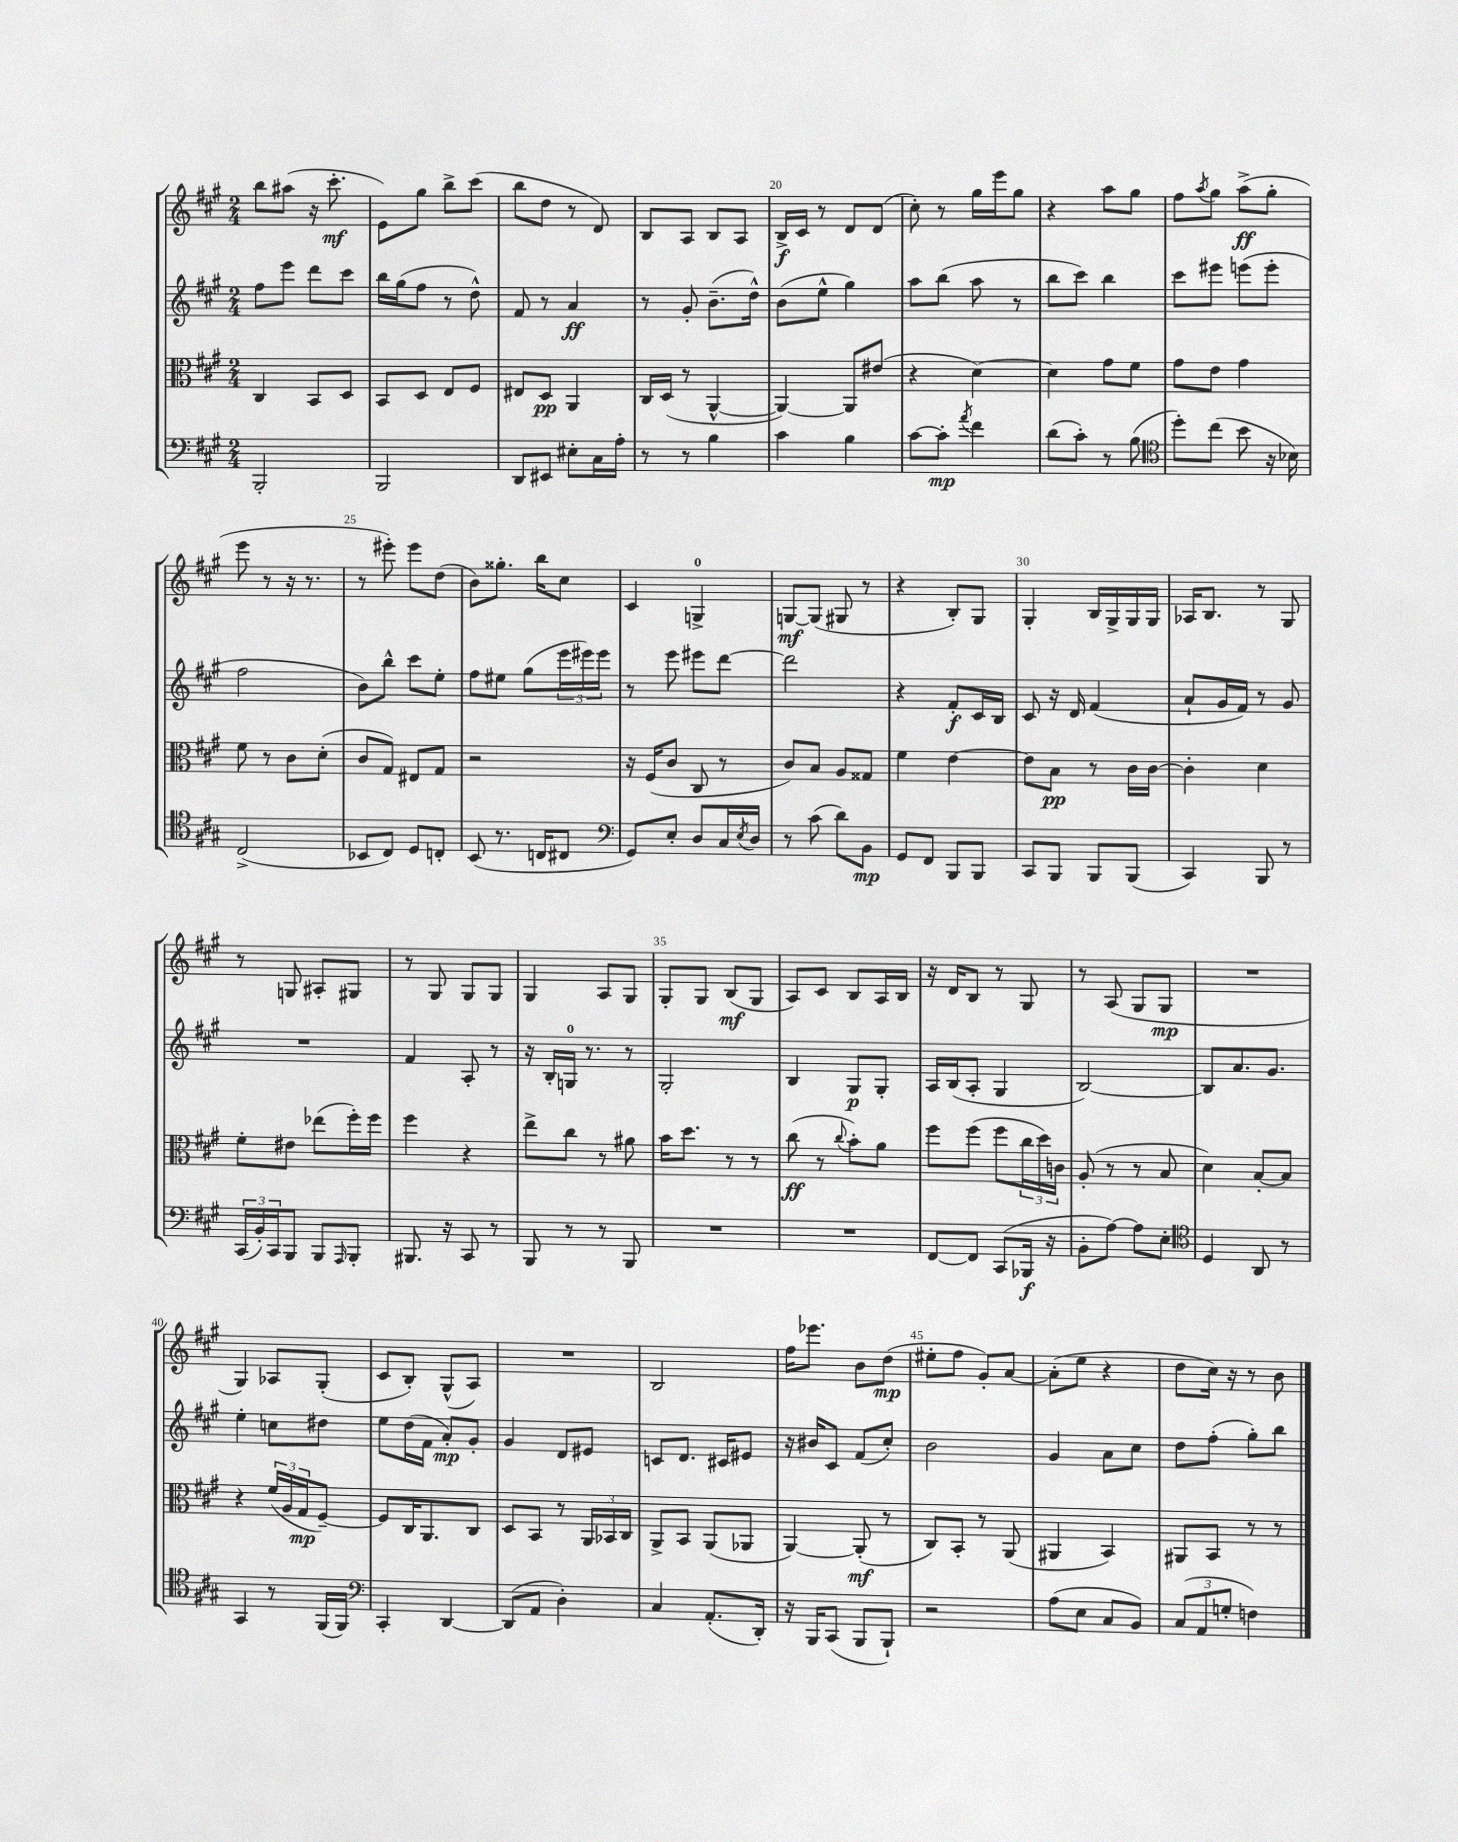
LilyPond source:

<<
\new StaffGroup <<
\new Staff = "s0" {
    \clef treble \key a \major \numericTimeSignature \time 2/4
    b''8 ais''8( r16 cis'''8.-.\mf |
    e'8) gis''8 b''8-> cis'''8( |
    b''8 d''8 r8 d'8) |
    b8 a8 b8 a8 |
    b16->\f cis'16 r8 d'8 d'8( |
    cis''8-.) r8 gis''16 e'''16 gis''8 |
    r4 a''8 gis''8 |
    fis''8 \acciaccatura { a''8 } gis''8 a''8->\ff( gis''8-. |
    e'''8 r8 r16 r8. |
    r8 eis'''8-.) eis'''8 d''8( |
    b'8) gisis''8.-. b''16 cis''8 |
    cis'4 g4-0-> |
    g8~\mf g8( gis8 r8 |
    r4 b8-.) gis8 |
    gis4-. b16 gis16-> gis16 gis16 |
    aes16 b8. r8 gis8 |
    r8 g8 ais8-. gis8 |
    r8 gis8 gis8 gis8 |
    gis4 a8 gis8 |
    gis8-. gis8 b8\mf( gis8 |
    a8) cis'8 b8 a16 b16 |
    r16 d'16 b8 r8 gis8 |
    r8 a8( gis8 gis8\mp |
    R2 |
    gis4) aes8 gis8-.( |
    cis'8 b8-.) gis8-^( a8) |
    R2 |
    b2 |
    fis''16 ees'''8. b'8 d''8\mp( |
    eis''8-. fis''8 gis'8-.) a'8~ |
    a'8-.( e''8 r4 |
    d''8 cis''16) r16 r8 b'8 \bar "|." |
}
\new Staff = "s1" {
    \clef treble \key a \major \numericTimeSignature \time 2/4
    fis''8 e'''8 d'''8 cis'''8 |
    b''16 gis''16( fis''8 r8 d''8-^) |
    fis'8 r8 a'4\ff |
    r8 gis'8-. b'8.--( d''16-^) |
    b'8( e''8-^ gis''4) |
    a''8 b''8( a''8 r8 |
    b''8 cis'''8) b''4 |
    cis'''8 eis'''8 e'''8( e'''8-. |
    fis''2 |
    b'8) b''8-^ cis'''8 e''8-. |
    fis''8 eis''8 gis''8( \tuplet 3/2 { e'''16 eis'''16) eis'''16 } |
    r8 e'''8 eis'''8 d'''8~ |
    d'''2 |
    r4 fis'8-.\f cis'16 b16 |
    cis'8 r16 d'16 fis'4( |
    a'8-! gis'16 fis'16) r8 gis'8 |
    R2 |
    fis'4 a8-. r8 |
    r16 b16-. g16-0 r8. r8 |
    gis2-. |
    b4 gis8\p gis8-. |
    a16 b16( a8-. gis4 |
    b2~) |
    b8 a'8. gis'8. |
    e''4-. c''8 dis''8 |
    e''8 d''16( fis'16 a'8-.\mp) gis'8-. |
    gis'4 d'8 eis'8 |
    c'8 d'8. cis'16 eis'8 |
    r16 bis'16 cis'8 fis'8( cis''8-.) |
    b'2 |
    gis'4 a'8 cis''8 |
    d''8 fis''8-.( gis''8-.) b''8 \bar "|." |
}
\new Staff = "s2" {
    \clef alto \key a \major \numericTimeSignature \time 2/4
    cis4 b,8 d8 |
    b,8 d8 e8 fis8 |
    eis8 d8\pp a,4 |
    cis16 d16( r8 a,4~-^ |
    a,4~) a,8 eis'8( |
    r4 d'4~) |
    d'4 gis'8 fis'8 |
    gis'8 e'8 gis'4 |
    fis'8 r8 cis'8 d'8-.( |
    cis'8 gis8) eis8 gis8 |
    r2 |
    r16 fis16( cis'8 cis8 r8 |
    cis'8) b8 a8 gisis8 |
    fis'4 e'4~ |
    e'8 b8\pp r8 cis'16 cis'16~ |
    cis'4-. d'4 |
    fis'8-. eis'8 ees''8( fis''16-.) fis''16 |
    fis''4 r4 |
    e''8-> cis''8 r8 ais'8 |
    b'16 d''8. r8 r8 |
    cis''8\ff( r8 \appoggiatura { cis''8 } b'8-.) a'8 |
    fis''8 fis''8( fis''8 \tuplet 3/2 { cis''16 d''16) c'16 } |
    a8-.( r8 r8 b8 |
    d'4) b8~-. b8 |
    r4 \tuplet 3/2 { fis'16( a16 gis16\mp } fis8~--) |
    fis8 cis16 a,8. cis8 |
    d8 b,8 r8 \tuplet 3/2 { a,16 bes,16 cis16 } |
    a,8-> b,8 a,8( aes,8 |
    a,4~) a,8-.\mf( r8 |
    cis8) b,8-. r8 a,8( |
    ais,4 b,4) |
    ais,8 b,8 r8 r8 \bar "|." |
}
\new Staff = "s3" {
    \clef bass \key a \major \numericTimeSignature \time 2/4
    b,,2-. |
    b,,2 |
    d,8 eis,8 eis8-. cis16 a16-. |
    r8 r8 b4 |
    cis'4 b4 |
    cis'8~ cis'8-.\mp \acciaccatura { a'8 } fis'4 |
    d'8( cis'8-.) r8 b8( |
    \clef tenor d''8-.) cis''8( b'8 r16 bes16) |
    cis2->( |
    bes,8 cis8) d8 c8-. |
    b,8( r8. c16 cis8 |
    \clef bass gis,8) e8-. d8 cis16 \acciaccatura { e8 } d16 |
    r8 cis'8( d'8) b,8\mp |
    gis,8 fis,8 b,,8 b,,8 |
    cis,8 b,,8 b,,8 b,,8( |
    cis,4) b,,8 r8 |
    \tuplet 3/2 { cis,16( b,16-.) cis,16 } b,,8 b,,8 \grace { a,,16 } b,,8-. |
    bis,,8. r16 cis,8 r8 |
    b,,8 r8 r8 b,,8 |
    R2 |
    R2 |
    fis,8~ fis,8 cis,8( bes,,16\f r16 |
    b,8-. a8~) a8 e8-. |
    \clef tenor d4 a,8 r8 |
    gis,4 r8 fis,16( fis,16) |
    \clef bass cis,4-. d,4~ |
    d,8( a,8 d4-.) |
    cis4 a,8.-.( d,16-.) |
    r16 b,,16 cis,8( b,,8 b,,8-!) |
    r2 |
    a8( e8 cis8 b,8) |
    \tuplet 3/2 { cis8( a,8 g8-. } f4) \bar "|." |
}
>>
>>
\layout { \context { \Score currentBarNumber = #16 \override BarNumber.break-visibility = ##(#f #t #t) barNumberVisibility = #(every-nth-bar-number-visible 5) } }
